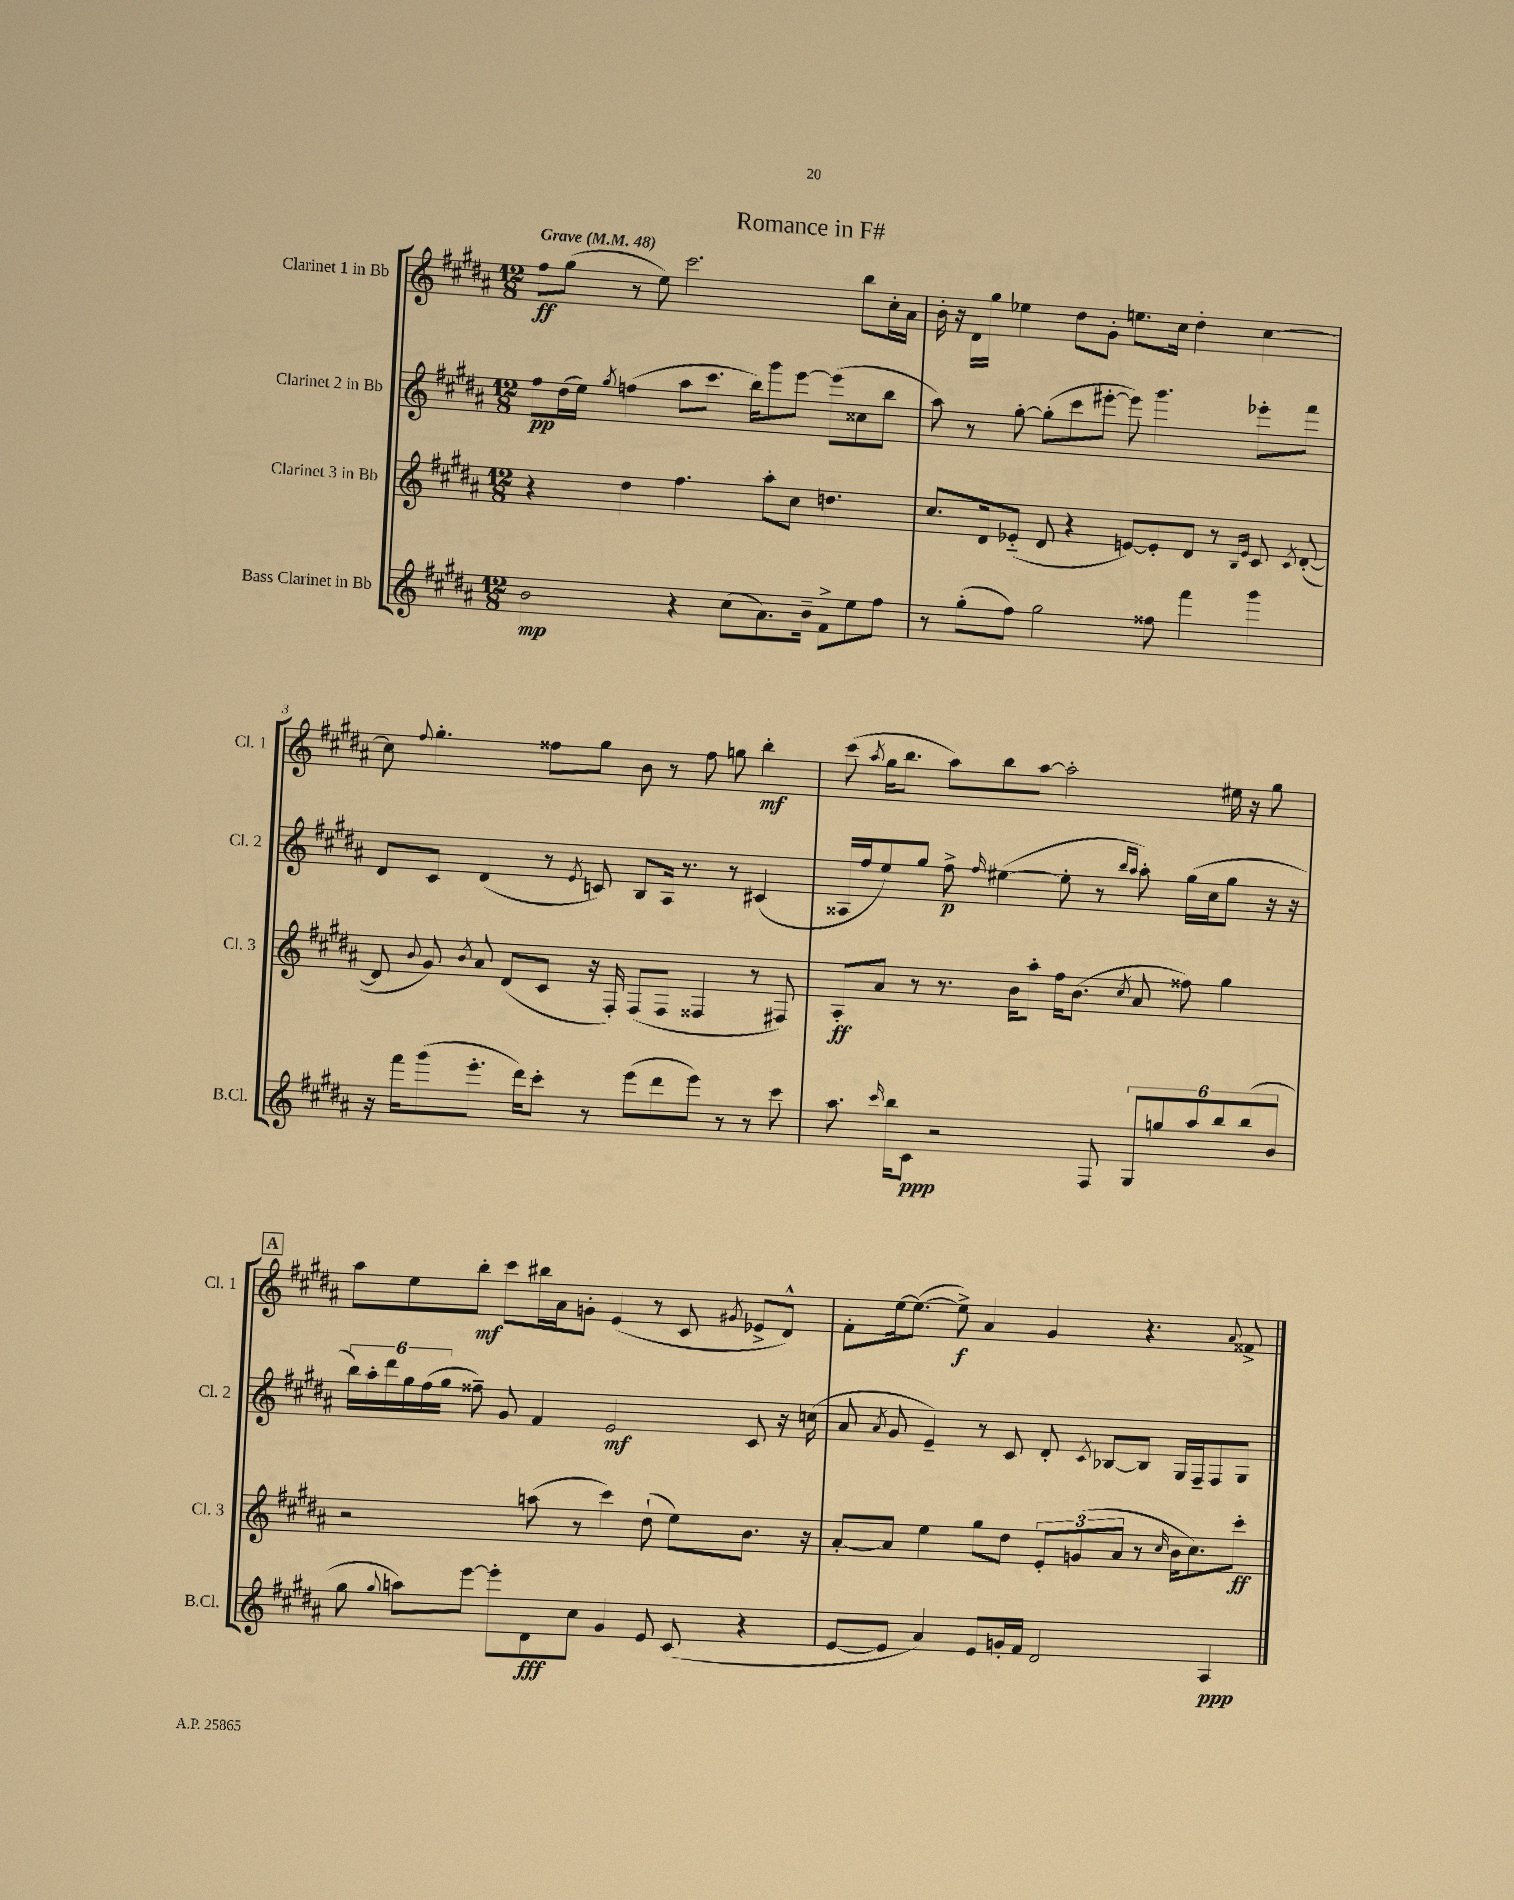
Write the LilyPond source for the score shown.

\header { title = "Romance in F#" }
<<
\new StaffGroup <<
\new Staff = "s0" \with { instrumentName = "Clarinet 1 in Bb" shortInstrumentName = "Cl. 1" } {
    \clef treble \key b \major \numericTimeSignature \time 12/8 \tempo "Grave" 4 = 48
    \autoBeamOff fis''8[\ff gis''8]( r8 e''8) cis'''2. b''8[ cis''16-. ais'16] |
    b'16-. r16 dis'16[ gis''16] ees''4 dis''8[ gis'8]-. e''8.[ cis''16] dis''4-. cis''4~ |
    cis''8 \appoggiatura { fis''8 } gis''4.-. fisis''8[ gis''8] b'8 r8 fisis''8 g''8 b''4-.\mf |
    cis'''8( \acciaccatura { ais''8 } gis''16[ b''8.] ais''8[) b''8 ais''8]~ ais''2-. eis''16 r16 gis''8 |
    \mark \markup { \box "A" } ais''8[ e''8 b''8]-.\mf cis'''8[ bis''16 ais'16 g'8]-. e'4( r8 cis'8 \acciaccatura { gis'8 } ees'8[-> dis'8]-^) |
    fis'8[-. e''16~ e''8.]~( e''8->\f) ais'4 gis'4 r4. \appoggiatura { ais'8 } fisis'8-> \bar "|." |
}
\new Staff = "s1" \with { instrumentName = "Clarinet 2 in Bb" shortInstrumentName = "Cl. 2" } {
    \clef treble \key b \major \numericTimeSignature \time 12/8
    \autoBeamOff fis''8[\pp dis''16( e''16]) \acciaccatura { gis''8 } f''4( ais''8[ cis'''8.] b''16[) gis'''8 e'''8]~ e'''8[( cisis''8 b''8] |
    ais''8) r8 gis''8~-. gis''8[-.( cis'''8 eis'''8]~-. eis'''8) gis'''4. ees'''8[-. fis'''8] |
    dis'8[ cis'8] dis'4( r8 \acciaccatura { e'8 } c'8) b8[ ais16] r8. r8 cis'4( |
    aisis16[ fis''16 e''8) gis''8] fis''8->\p \grace { fis''16 } eis''4~( eis''8-. r8 \grace { b''16[ ais''16] } ais''8-.) gis''16[( cis''16 gis''8] r16 r16 |
    \mark \markup { \box "A" } \tuplet 6/4 { b''16[) ais''16-. dis'''16 gis''16 fis''16( gis''16] } fisis''8--) gis'8 fis'4 e'2\mf cis'8 r16 c''16( |
    ais'8 \acciaccatura { ais'8 } gis'8 e'4--) r8 cis'8 dis'8-. \acciaccatura { cis'8 } bes8[~ bes8] gis16[ fis16-- fis8 gis8] \bar "|." |
}
\new Staff = "s2" \with { instrumentName = "Clarinet 3 in Bb" shortInstrumentName = "Cl. 3" } {
    \clef treble \key b \major \numericTimeSignature \time 12/8
    \autoBeamOff r4 dis''4 fis''4. ais''8[-. cis''8] d''4. |
    cis''8.[ dis'16 ees'8]-_( dis'8 r4 e'8[~) e'8-. dis'8] r8 \grace { b16[ e'16] } cis'8 \acciaccatura { cis'8 } dis'8~-.( |
    dis'8 \appoggiatura { b'8 } gis'8) \acciaccatura { b'8 } ais'8 dis'8[( cis'8] r16 fis16-.) fis8[( fis8] fisis4 r8 fis8) |
    ais8[-.\ff ais'8] r8 r8. b'16[ ais''8]-. fis''16[ b'8.]( \acciaccatura { cis''8 } ais'8 fisis''8) gis''4 |
    \mark \markup { \box "A" } r2 a''8( r8 cis'''4) dis''8-!( e''8[) b'8.] r16 |
    ais'8[~-. ais'8] e''4 gis''8[ dis''8] \tuplet 3/2 { e'8[-. g'8( ais'8] } r8 \grace { cis''16 } b'16[ cis''8.) cis'''8]-.\ff \bar "|." |
}
\new Staff = "s3" \with { instrumentName = "Bass Clarinet in Bb" shortInstrumentName = "B.Cl." } {
    \clef treble \key b \major \numericTimeSignature \time 12/8
    \autoBeamOff b'2\mp r4 cis''8[( ais'8.) b'16]-- fis'8[-> e''8 fis''8] |
    r8 gis''8[-.( fis''8]) gis''2 fisis''8 fis'''4 gis'''4 |
    r16 fis'''16[ gis'''8( e'''8.]-. dis'''16[) cis'''8]-. r8 e'''8[( dis'''8 e'''8]) r8 r8 cis'''8 |
    ais''8. \grace { cis'''16 } b''16[ cis'8]\ppp r2 fis8 \tuplet 6/4 { gis8[ g''8 ais''8 b''8 b''8( b'8] } |
    \mark \markup { \box "A" } gis''8 \appoggiatura { gis''8 } a''8[) e'''8]~ e'''8[-. dis'8\fff cis''8] gis'4 e'8 cis'8( r4 |
    e'8[~ e'8] ais'4) e'8[ g'16-. fis'16] dis'2 ais4\ppp \bar "|." |
}
>>
>>
